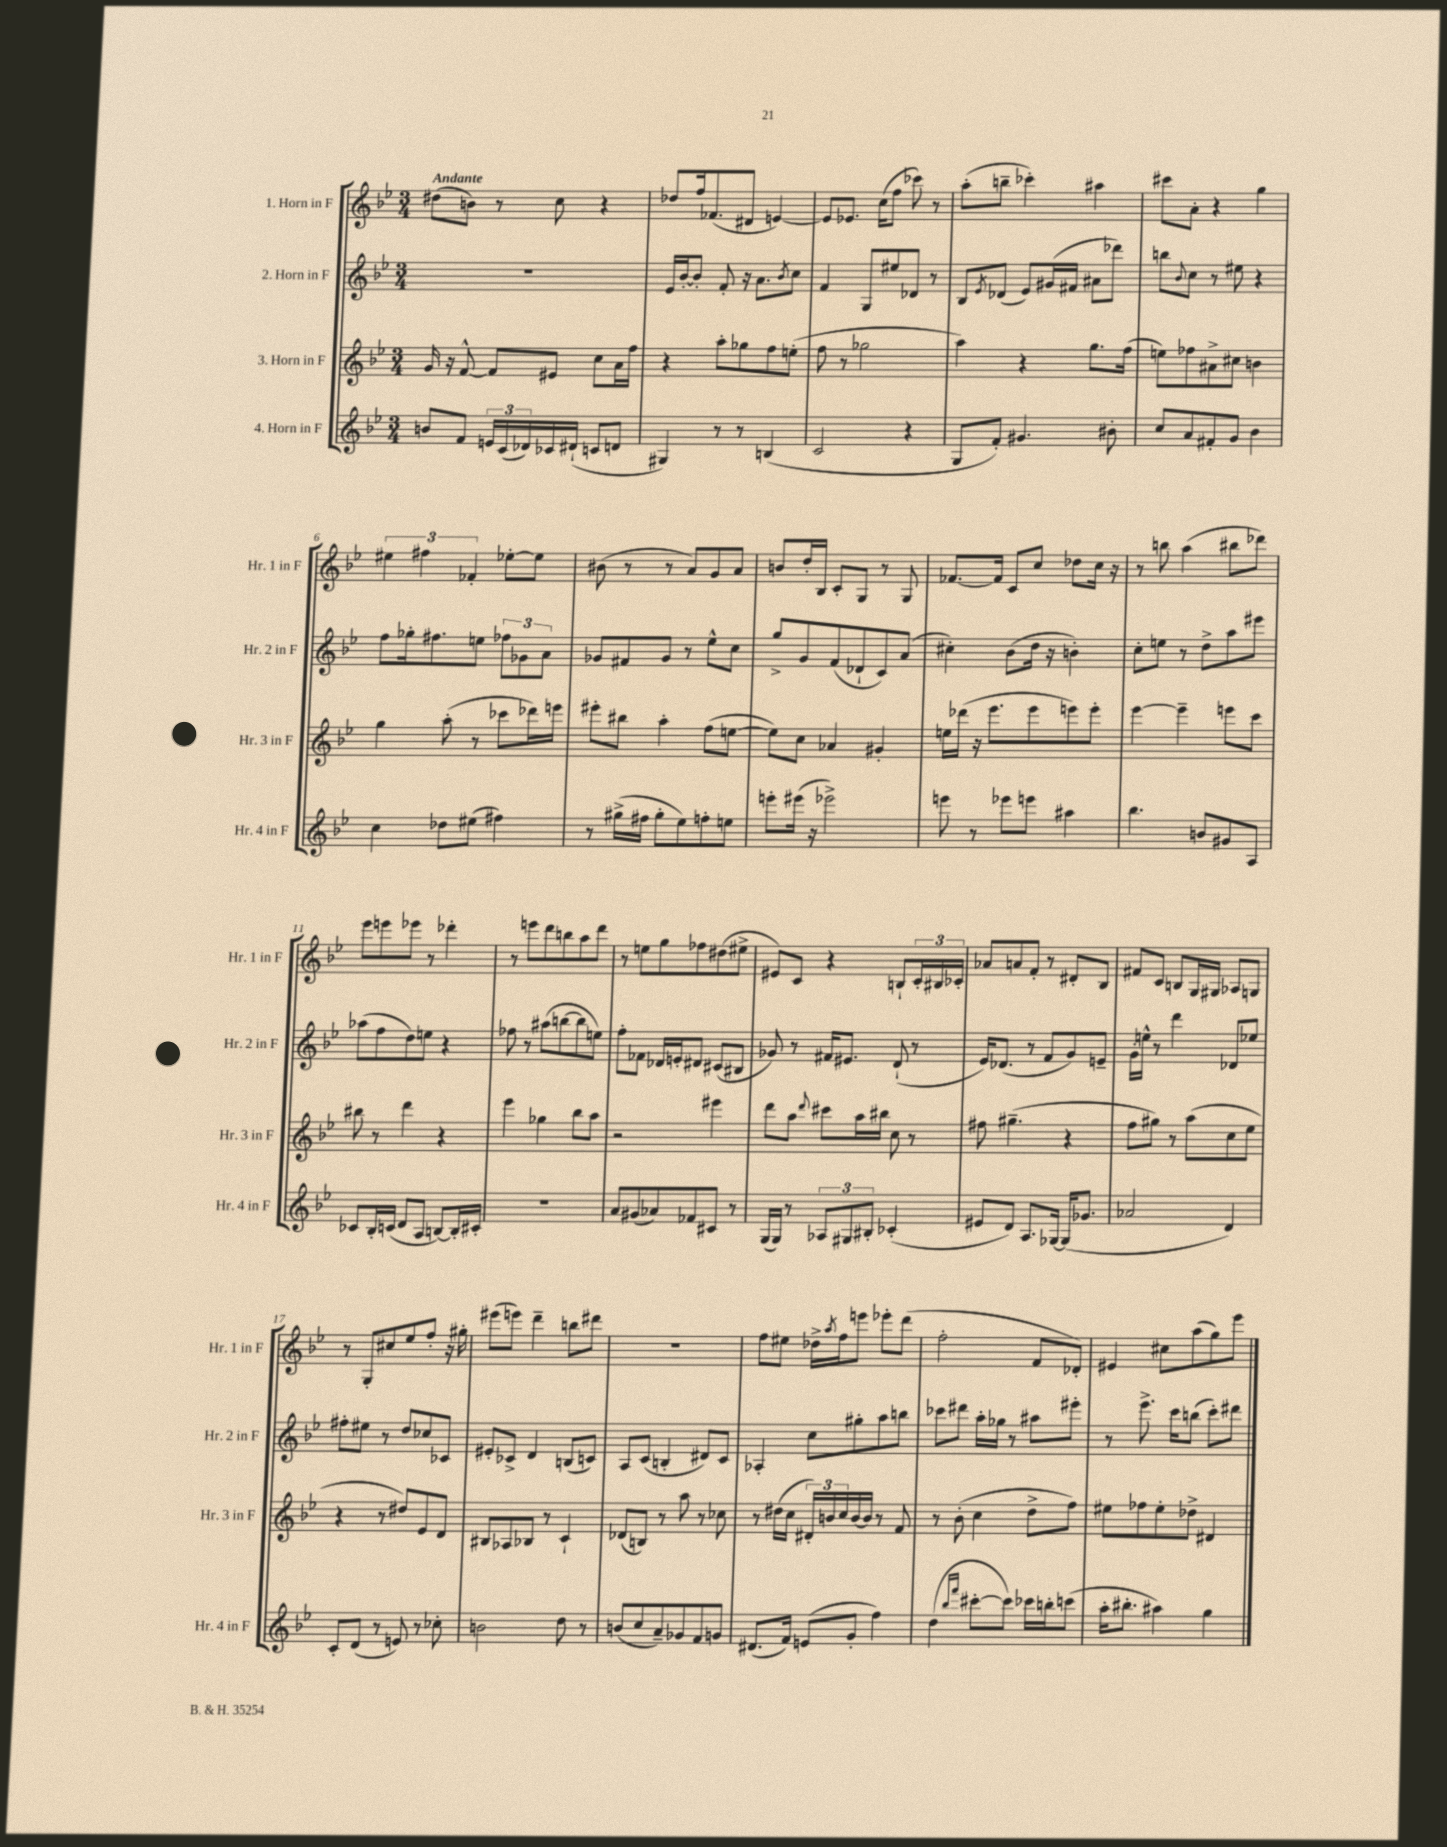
<<
\new StaffGroup <<
\new Staff = "s0" \with { instrumentName = "1. Horn in F" shortInstrumentName = "Hr. 1 in F" } {
    \clef treble \key bes \major \numericTimeSignature \time 3/4 \tempo "Andante"
    dis''8( b'8) r8 c''8 r4 |
    des''8 f''16 fes'8.( dis'8 e'4~) |
    e'8 ees'8. c''16( f''8 ces'''8) r8 |
    a''8-.( b''8-- ces'''4-.) ais''4 |
    cis'''8 a'8-. r4 g''4 |
    \tuplet 3/2 { eis''4 fis''4 fes'4-. } ees''8~-. ees''8 |
    bis'8( r8 r8 a'8) g'8 a'8 |
    b'8 d''16-. bes16 c'8-. g8 r8 g8 |
    fes'8.~ fes'16 c'8 c''8 des''8 c''16 r16 |
    r8 b''8 a''4( bis''8 des'''8) |
    ees'''8 e'''8 ees'''8 r8 des'''4-. |
    r8 e'''8 d'''8 b''8 a''8 d'''8 |
    r8 e''8 g''8 fes''8 dis''8( eis''8-> |
    eis'8) c'8 r4 b8-! \tuplet 3/2 { c'16-. bis16 ces'16-. } |
    aes'8 a'8 f'8-. r8 dis'8-. bes8 |
    fis'8 c'8 b8 g16 gis16 aes8 g8 |
    r8 g8-. cis''8 ees''8 f''8-. r16 gis''16-. |
    eis'''8( e'''8) d'''4-- b''8 dis'''8 |
    R2. |
    f''8 eis''8 des''16-> \acciaccatura { a''8 } f''16 e'''8 ees'''8-. d'''8( |
    f''2-. f'8 des'8-.) |
    eis'4 cis''8 a''8( g''8) ees'''8 \bar "|." |
}
\new Staff = "s1" \with { instrumentName = "2. Horn in F" shortInstrumentName = "Hr. 2 in F" } {
    \clef treble \key bes \major \numericTimeSignature \time 3/4
    R2. |
    ees'16 bes'16~-. bes'8-. f'8-. r16 a'8. \acciaccatura { bes'8 } c''8 |
    f'4 g8 eis''8 des'8 r8 |
    bes8 \acciaccatura { ees'8 } des'8( ees'8) gis'16( fis'16 ais'8 des'''8) |
    b''8 \appoggiatura { bes'8 } c''8 r8 eis''8 r4 |
    f''8 ges''16-. fis''8. e''8 \tuplet 3/2 { fes''8 ges'8 a'8 } |
    ges'8 fis'8 ges'8 r8 ees''8-^ c''8 |
    g''8-> g'8 f'8( des'8-! c'8) a'8( |
    cis''4-.) bes'8( d''16 r16 b'4-.) |
    c''8-. e''8 r8 d''8-> a''8 eis'''8 |
    aes''8( f''8 d''8) e''8 r4 |
    fes''8 r8 ais''8( b''8~ b''8 e''8) |
    f''8-. fes'8 des'16 e'16-. dis'8 cis'8( bis8 |
    ges'8) r8 fis'16 eis'8. d'8-!( r8 |
    ees'16) des'8.( r8 f'8 g'8) e'8-- |
    g'16-. e''16-^ r8 d'''4 des'8 ees''8 |
    fis''8-. eis''8 r8 d''8 ces''8 ces'8 |
    eis'8-. ces'8-> d'4 b8( c'8) |
    a8 c'8( b4-. dis'8) c'8 |
    aes4-. c''8 gis''8-. a''8 b''8 |
    ces'''8 dis'''8 a''16-. ges''16 r8 ais''8 eis'''8-. |
    r8 ees'''8.-> c'''16 b''8( c'''8-.) dis'''8 \bar "|." |
}
\new Staff = "s2" \with { instrumentName = "3. Horn in F" shortInstrumentName = "Hr. 3 in F" } {
    \clef treble \key bes \major \numericTimeSignature \time 3/4
    g'16 r16 f'8~-^ f'8 eis'8 c''8 a'16 f''16 |
    r4 a''8-. ges''8 f''8 e''8-.( |
    f''8 r8 ges''2 |
    a''4) r4 g''8. f''16( |
    e''8) fes''8 ais'8-> cis''8 b'4 |
    g''4 a''8-.( r8 ces'''8 des'''16) e'''16 |
    eis'''8-. bis''8 a''4-. f''8( e''8~ |
    e''8) c''8 aes'4 gis'4-. |
    e''16 des'''16( r16 ees'''8. ees'''8 e'''8) e'''8-. |
    ees'''4~ ees'''4-- e'''8 c'''8 |
    bis''8 r8 d'''4 r4 |
    ees'''4 ges''4 bes''8 a''8 |
    r2 eis'''4 |
    d'''8 a''8 \appoggiatura { d'''8 } cis'''8 a''16 bis''16 c''8 r8 |
    fis''8 gis''4.--( r4 |
    f''8 gis''8) r8 a''8( c''8 ees''8 |
    r4 r8 dis''8) ees'8 d'8 |
    bis8 aes8 bes8 r8 c'4-! |
    des'8( b8) r8 a''8 r8 ces''8 |
    r8 dis''16( c''16 \tuplet 3/2 { dis'16-.) b'16 c''16 } b'16~ b'16 r8 f'8 |
    r8 bes'8-.( c''4 d''8-> f''8) |
    eis''8 fes''8 eis''8-. des''8-> dis'4 \bar "|." |
}
\new Staff = "s3" \with { instrumentName = "4. Horn in F" shortInstrumentName = "Hr. 4 in F" } {
    \clef treble \key bes \major \numericTimeSignature \time 3/4
    b'8 f'8 \tuplet 3/2 { e'16 c'16( des'16) } ces'16 dis'16-!( c'8 d'8 |
    gis4) r8 r8 b4( |
    c'2 r4 |
    g8 f'8-.) gis'4. bis'8-. |
    c''8 a'8 fis'8-. g'8 bes'4 |
    c''4 des''8 eis''8( fis''4) |
    r8 gis''16->( fis''16 gis''8-. ees''8) f''8-. e''8 |
    e'''8-. eis'''16( r16 ees'''2->) |
    e'''8 r8 ees'''8 e'''8 ais''4 |
    bes''4. b'8 gis'8 a8 |
    ces'8 bes16-. c'16( d'8 a8 b8~) b16-. cis'16-. |
    R2. |
    a'8 gis'8( aes'8) fes'8 cis'8 r8 |
    g16( g16) r8 \tuplet 3/2 { aes8 gis8 bis8-. } ces'4-.( |
    eis'8 d'8) a8. ges16~ ges16( ges'8. |
    aes'2 d'4) |
    c'8-. d'8( r8 e'8) r8 ces''8-. |
    b'2 d''8 r8 |
    b'8( c''8 a'8--) ges'8 f'8 g'8 |
    dis'8.( f'16) e'8( g'8-. f''4) |
    d''4( \grace { bes''16 f'''16 } cis'''8~-. cis'''8) ces'''16 b''16-. c'''8( |
    a''16-. bis''8.-. ais''4) g''4 \bar "|." |
}
>>
>>
